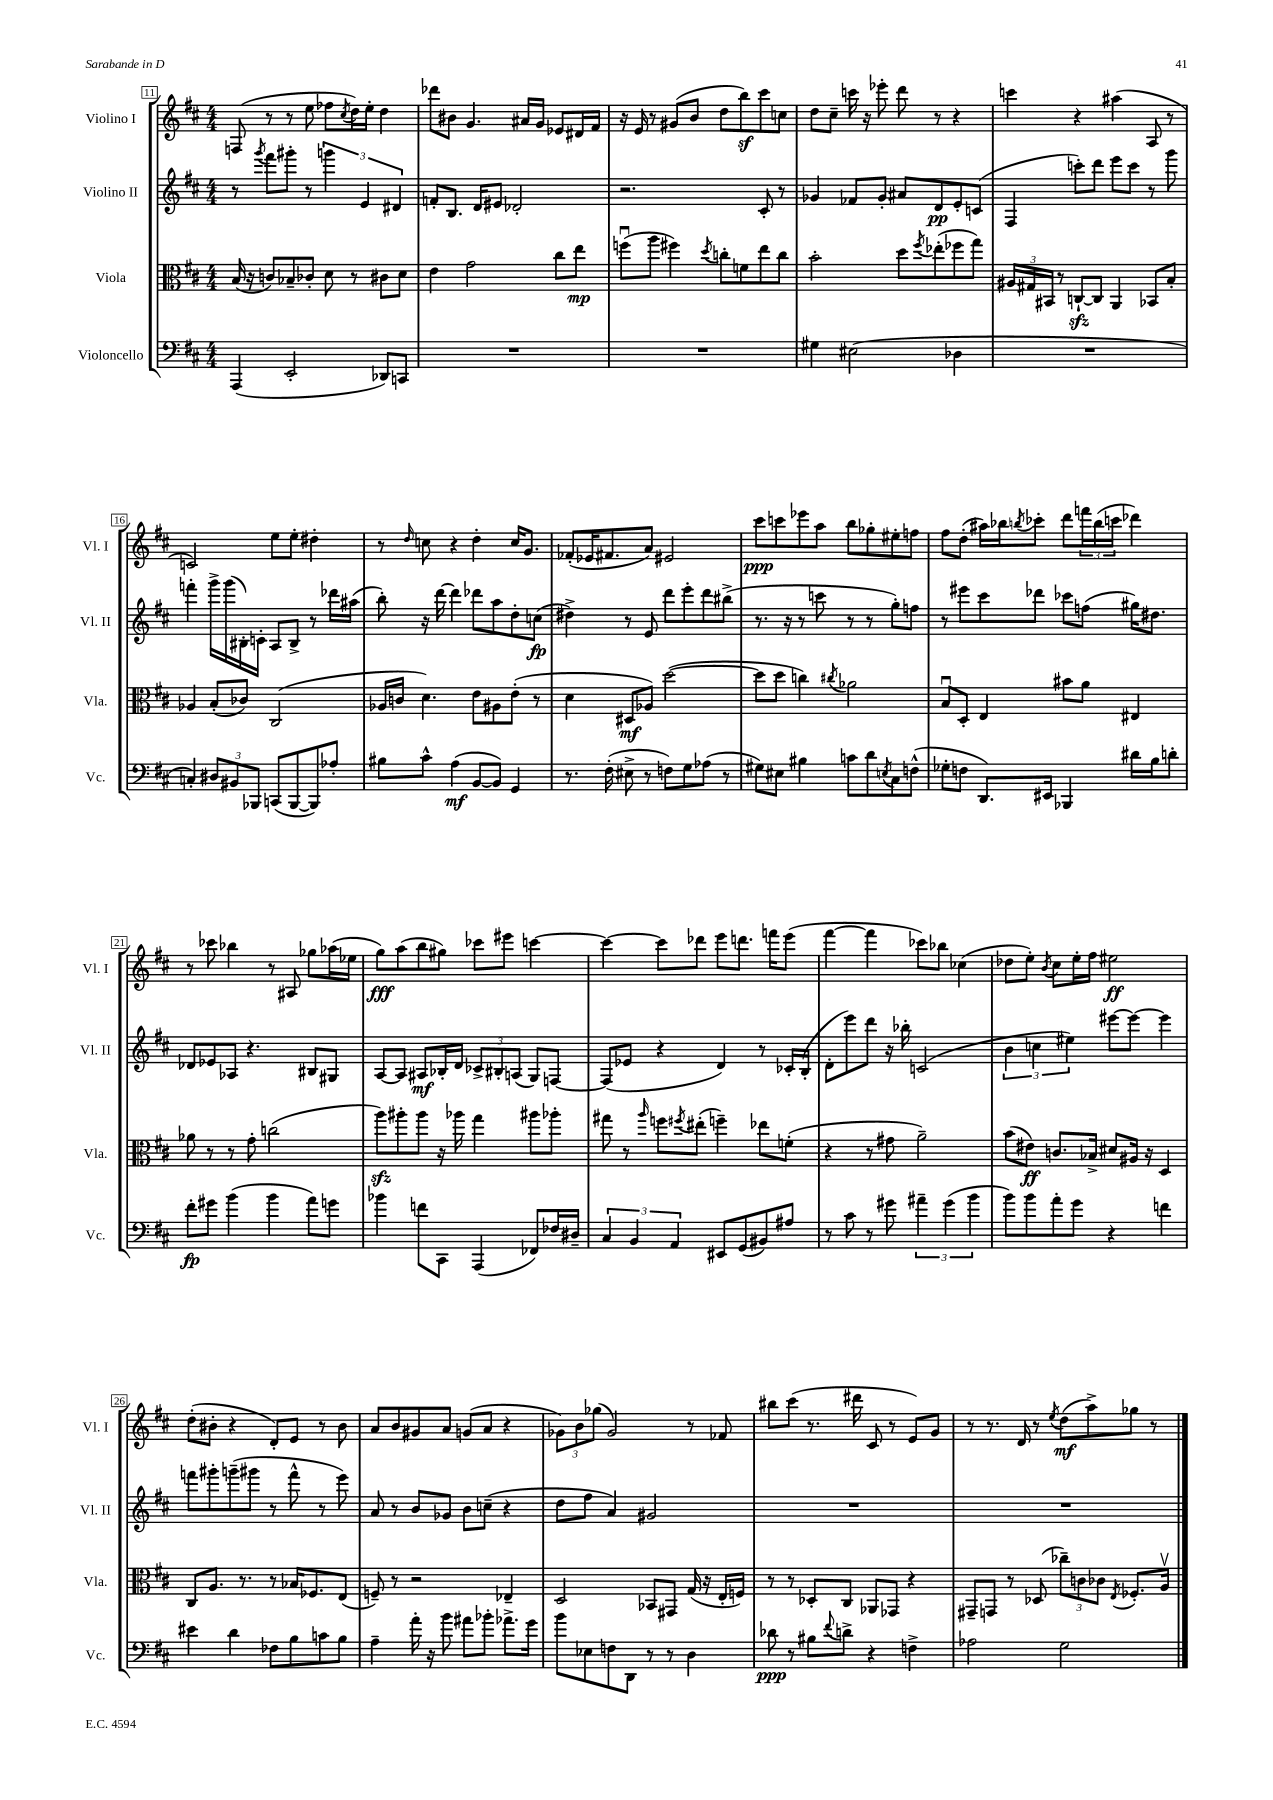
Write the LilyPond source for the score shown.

<<
\new StaffGroup <<
\new Staff = "s0" \with { instrumentName = "Violino I" shortInstrumentName = "Vl. I" } {
    \clef treble \key d \major \numericTimeSignature \time 4/4
    f8( r8 r8 e''8 fes''8 \acciaccatura { cis''8 } d''16) e''16-. d''4 |
    des'''8 bis'8 g'4. ais'16 g'16 ees'8 dis'16 fis'16 |
    r16 e'16 r8 gis'8( b'8 d''8 b''8\sf) cis'''8 c''8 |
    d''8 cis''8-- c'''16 r16 ees'''8-. d'''8 r8 r4 |
    c'''4 r4 ais''4( a8 r8 |
    c'2) e''8 e''8-. dis''4-. |
    r8 \grace { d''16 } c''8 r4 d''4-. c''16 g'8. |
    fes'8-.( ees'16 fis'8. a'8) eis'2 |
    cis'''8\ppp c'''8 ees'''8 a''8 b''8 ges''8-. eis''8-. f''8 |
    fis''8 d''8-.( ais''16) bes''16 \acciaccatura { b''8 } ces'''8-. d'''8 \tuplet 3/2 { f'''16 b''16( c'''16 } des'''4) |
    r8 ces'''8 bes''4 r8 ais8 ges''8 aes''16( ees''16 |
    g''8\fff) a''8( b''8 gis''8) ces'''8 eis'''8 c'''4~ |
    c'''4~ c'''8 des'''8 e'''8 d'''8. f'''16 e'''8( |
    fis'''4~ fis'''4 ces'''8) bes''8 ces''4( |
    des''8 e''8-.) \acciaccatura { b'8 } cis''8 e''16-. fis''16 eis''2\ff |
    d''8-.( bis'8-. r4 d'8-.) e'8 r8 bis'8 |
    a'8 b'8 gis'8 a'8 g'8( a'8 r4 |
    \tuplet 3/2 { ges'8) b'8 ges''8( } ges'2) r8 fes'8 |
    bis''8 cis'''8( r8. dis'''16 cis'8 r8 e'8) g'8 |
    r8 r8. d'16 r8 \acciaccatura { e''8 } d''8\mf( a''8->) ges''8 r8 \bar "|." |
}
\new Staff = "s1" \with { instrumentName = "Violino II" shortInstrumentName = "Vl. II" } {
    \clef treble \key d \major \numericTimeSignature \time 4/4
    r8 \acciaccatura { g'''8 } fis'''8 gis'''8-. r8 \tuplet 3/2 { g'''4 e'4 dis'4 } |
    f'8-. b8. d'16 eis'8 des'2-. |
    r2. cis'8-. r8 |
    ges'4 fes'8 ges'8-. ais'8 d'8\pp e'8-. c'8( |
    fis4 c'''8-.) d'''8 e'''8 c'''8 r8 g'''8 |
    f'''4-. g'''16-> g'''16( bis16-.) c'16-. a8 bis8-> r8 des'''16 ais''16( |
    b''8-.) r16 d'''16~ d'''4 des'''8 a''8 d''8-. c''8\fp( |
    dis''4->) r8 e'8 d'''8 e'''8-. d'''8 bis''8->( |
    r8. r16 r8 c'''8 r8 r8 g''8-.) f''8 |
    r8 eis'''8 cis'''8 des'''8 ces'''8 f''8( gis''16) dis''8. |
    des'8 ees'8 aes8 r4. bis8 gis8 |
    a8~ a8 ais8\mf bes16-. d'16 \tuplet 3/2 { ces'8-> bis8-. a8( } g8) f8~ |
    f8( ees'8 r4 d'4) r8 ces'16-. b16-.( |
    d'8-. e'''8) d'''8 r16 bes''16-. c'2( |
    \tuplet 3/2 { b'4 c''4 eis''4) } eis'''8~ eis'''8~ eis'''4 |
    f'''8 gis'''8-. g'''8--( gis'''8 r8 f'''8-^ r8 e'''8) |
    a'8 r8 b'8 ges'8 b'8 c''8--( r4 |
    d''8 fis''8 a'4) gis'2 |
    R1 |
    R1 \bar "|." |
}
\new Staff = "s2" \with { instrumentName = "Viola" shortInstrumentName = "Vla." } {
    \clef alto \key d \major \numericTimeSignature \time 4/4
    b16( r16 c'8) bes8-- ces'8-. d'8 r8 cis'8 d'8 |
    e'4 g'2 cis''8 e''8\mp |
    f''8\downbow( a''8 fis''4) \acciaccatura { d''8 } c''8-. f'8 e''8 c''8 |
    b'2-. d''8 \acciaccatura { fis''8 } ees''8-.( fes''8 g''8) |
    \tuplet 3/2 { ais16 gis16 bis,16 } r8 c8~-!\sfz c8 a,4 bes,8 b8-. |
    aes4 b8-.( ces'8) cis2( |
    aes16 c'16 d'4.) e'8 ais8 e'8-.( r8 |
    d'4 dis8\mf aes8) d''2~( |
    d''8 d''8 c''4) \acciaccatura { cis''8 } aes'2 |
    b8\downbow d8-. e4 bis'8 a'8 eis4 |
    aes'8 r8 r8 g'8-. c''2( |
    a''8\sfz) ais''8-. ais''8 r16 aes''16 g''4 ais''8 aes''8-. |
    gis''8 r8 \grace { a''16 } f''8 \acciaccatura { fis''8 } eis''8-.( f''4--) ees''8 f'8-.( |
    r4 r8 gis'8 a'2--) |
    b'8( eis'8\ff) c'8. bes16-> dis'8 ais16 r16 d4 |
    cis8 a8. r8. r8 bes16 fes8. e8( |
    f8--) r8 r2 ees4-- |
    d2 bes,8 gis,8 g16( r16 e16-. f16) |
    r8 r8 des8-. cis8 aes,8 ges,8 r4 |
    gis,8-- g,8 r8 des8( \tuplet 3/2 { ces''8--) c'8 ces'8 } \acciaccatura { e8 } fes8.-. a16\upbow \bar "|." |
}
\new Staff = "s3" \with { instrumentName = "Violoncello" shortInstrumentName = "Vc." } {
    \clef bass \key d \major \numericTimeSignature \time 4/4
    a,,4( e,2-. des,8) c,8 |
    R1 |
    R1 |
    gis4 eis2( des4 |
    R1 |
    c4-.) \tuplet 3/2 { dis8 bis,8 bes,,8 } c,8( bes,,8~ bes,,8) aes8-. |
    bis8 cis'8-^ a4\mf( b,8~ b,8) g,4 |
    r8. fis16-.( eis8-> r8 f8) g8 aes8( r8 |
    gis8) eis8 bis4 c'8 d'8 \acciaccatura { e8 } cis8 f8-^( |
    ges8-. f8 d,8.) eis,16 bes,,4 dis'16 b16 d'8-. |
    fis'8-.\fp gis'8 b'4( b'4 a'8) g'8 |
    bes'4 f'8 cis,8 a,,4( fes,8) fes16 dis16-- |
    \tuplet 3/2 { cis4 b,4 a,4 } eis,8 g,8( bis,8) ais8 |
    r8 cis'8 r8 gis'8 \tuplet 3/2 { ais'4-- gis'4( b'4 } |
    b'8) b'8 a'8-. g'8 r4 f'4 |
    eis'4 d'4 fes8 b8 c'8 b8 |
    a4-- a'16-. r16 b'8 ais'8 bes'8-. aes'8.-> g'16 |
    b'8 ees8 f8 d,8 r8 r8 d4 |
    des'8\ppp r8 bis8 \appoggiatura { fis'8 } d'8-> r4 f4-> |
    aes2 g2 \bar "|." |
}
>>
>>
\layout { \context { \Score currentBarNumber = #11 \override BarNumber.stencil = #(make-stencil-boxer 0.1 0.3 ly:text-interface::print) } }
